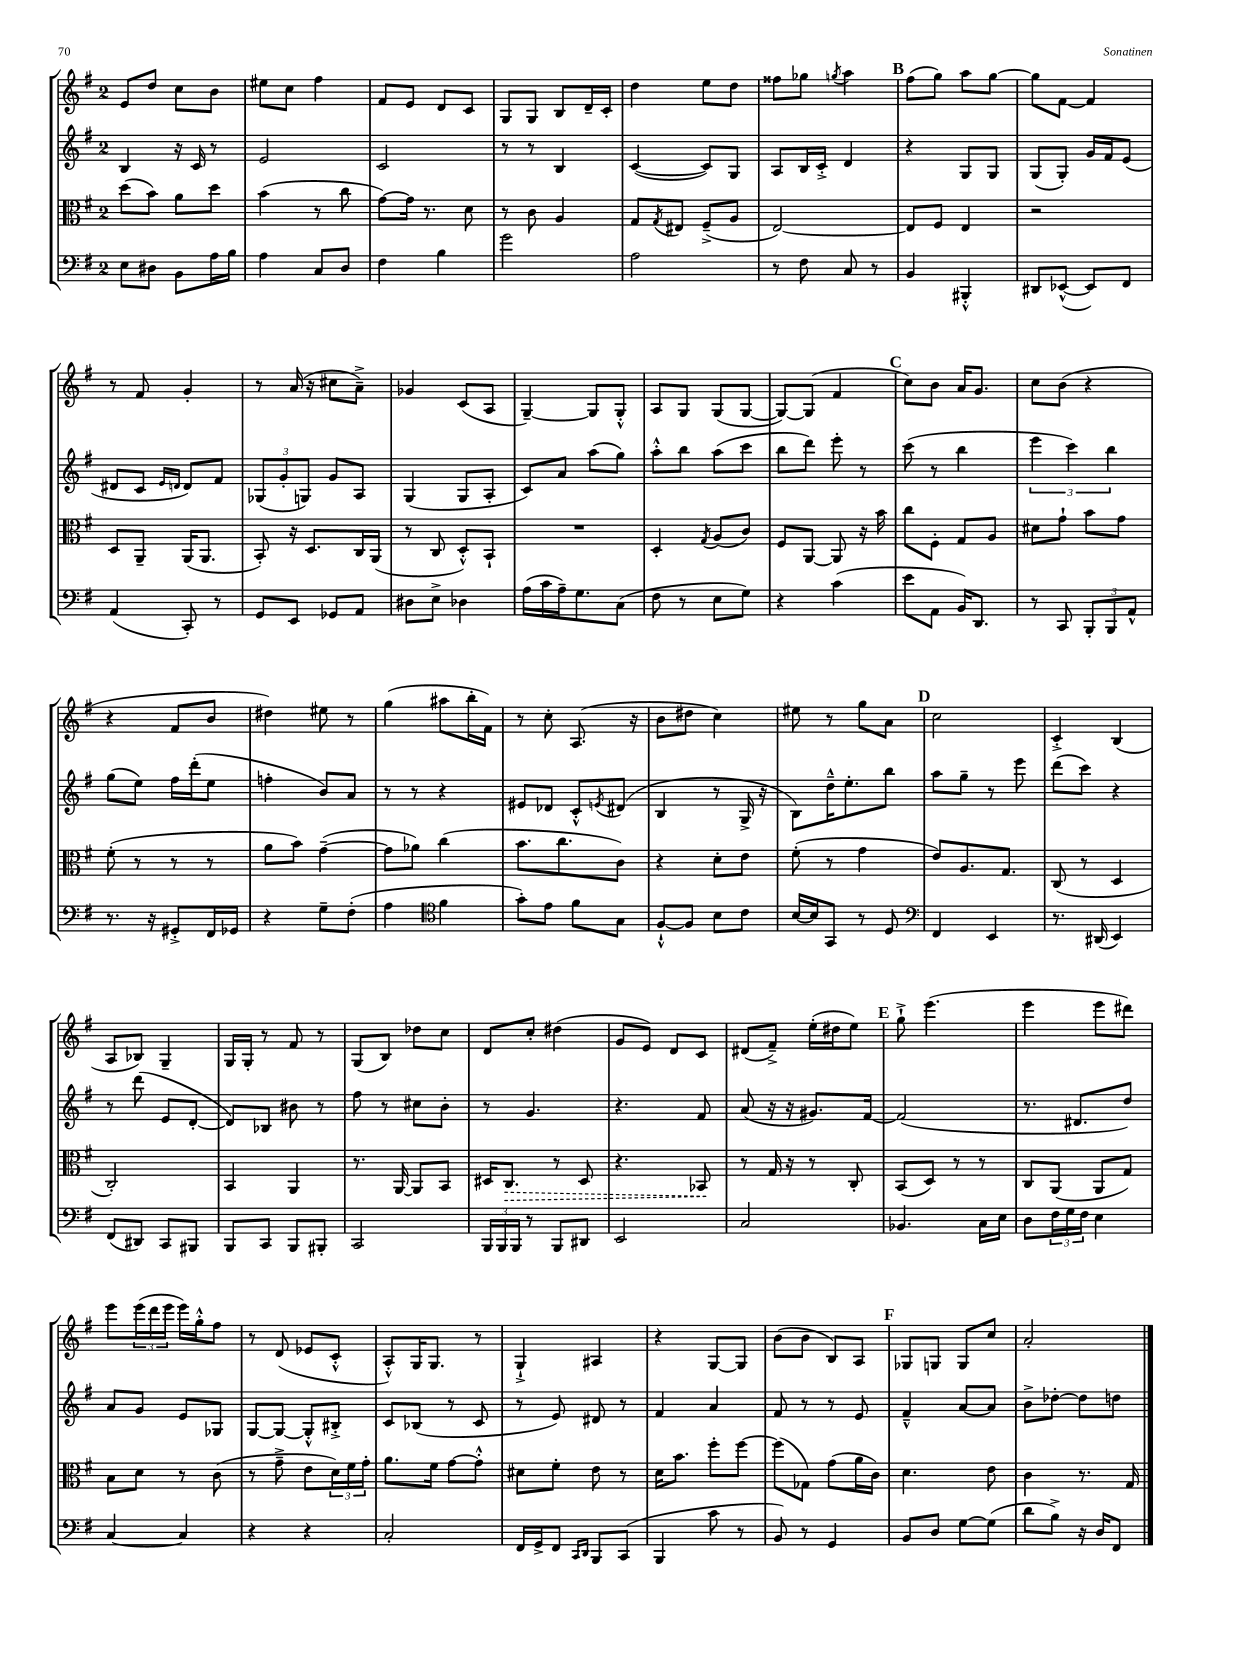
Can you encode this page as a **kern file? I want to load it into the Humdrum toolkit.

**kern	**kern	**dynam	**kern	**kern
*part4	*part3	*part3	*part2	*part1
*staff4	*staff3	*staff3	*staff2	*staff1
*clefF4	*clefC3	*	*clefG2	*clefG2
*k[f#]	*k[f#]	*	*k[f#]	*k[f#]
*M2/4	*M2/4	*	*M2/4	*M2/4
=124	=124	=124	=124	=124
8E\L	(8dd\L	.	4B/	8e/L
8D#X\J	8b\J)	.	.	8dd/J
8BB\L	8a\L	.	16r	8cc\L
.	.	.	16c/	.
16A\L	8dd\J	.	8r	8b\J
16B\JJ	.	.	.	.
=125	=125	=125	=125	=125
4A\	(4b\	.	2e/	8ee#X\L
.	.	.	.	8cc\J
8C/L	8r	.	.	4ff#\
8D/J	8cc\	.	.	.
=126	=126	=126	=126	=126
4F#\	[8g\L)	.	2c/	8f#/L
.	16g\Jk]	.	.	8e/J
.	8.r	.	.	.
4B\	.	.	.	8d/L
.	8d\	.	.	8c/J
=127	=127	=127	=127	=127
2g\	8r	.	8r	8G/L
.	8c\	.	8r	8G/J
.	4A/	.	4B/	8B/L
.	.	.	.	16d~/L
.	.	.	.	16c'/JJ
=128	=128	=128	=128	=128
2A\	8G/L	.	([4c/	4dd\
.	8qG/	.	.	.
.	8E#X/J	.	.	.
.	(8F#~^/L	.	8c/L])	8ee\L
.	8A/J	.	8G/J	8dd\J
=129	=129	=129	=129	=129
8r	[2E/)	.	8A/L	8ff##X\L
8F#\	.	.	16B/L	8gg-X\J
.	.	.	16c'^/JJ	.
.	.	.	.	8qggn/
8C/	.	.	4d/	4aa\
8r	.	.	.	.
!!LO:REH:place=s1:t=B
=130	=130	=130	=130	=130
4BB/	8E/L]	.	4r	(8ff#\L
.	8F#/J	.	.	8gg\J)
4BBB#X'^^/	4E/	.	8G/L	8aa\L
.	.	.	8G/J	[8gg\J
=131	=131	=131	=131	=131
8DD#X/L	2r	.	(8G/L	8gg\L]
([8EE-X^^/J	.	.	8G'/J)	[8f#\J
8EE-/L])	.	.	16g/LL	4f#/]
.	.	.	16f#/J	.
8FF#/J	.	.	(8e/J	.
!!LO:LB:g=z
=132	=132	=132	=132	=132
(4AA/	8D/L	.	8d#X/L	8r
.	8AA~/J	.	8c/J	8f#/
.	.	.	16qqe/LL	.
.	.	.	16qqdn/JJ	.
8CC'/)	(16AA/KL	.	8d/L)	4g'/
.	8.AA/J	.	.	.
8r	.	.	8f#/J	.
=133	=133	=133	=133	=133
8GG/L	8BB'/)	.	(12G-X/L	8r
.	.	.	12g'/	.
8EE/J	16r	.	.	(16a/
.	.	.	12Gn/J)	.
.	8.D/L	.	.	16r
8GG-X/L	.	.	8g/L	8cc#X\L
8AA/J	16C/L	.	8A/J	8a~^\J)
.	(16AA/JJ	.	.	.
=134	=134	=134	=134	=134
8D#X\L	8r	.	(4G/	4g-X/
8E^\J	8C/	.	.	.
4D-X\	8D'^^/L)	.	8G/L	(8c/L
.	8BB`/J	.	8A'/J	8A/J
=135	=135	=135	=135	=135
(16A\LL	2r	.	8c/L)	[4G~/)
16c\	.	.	.	.
16A~\J)	.	.	8a/J	.
8.G\	.	.	.	.
.	.	.	(8aa\L	8G/L]
(8C\J	.	.	8gg\J)	8G'^^/J
=136	=136	=136	=136	=136
8F#\	4D'/	.	8aa'^^\L	8A/L
8r	.	.	8bb\J	8G/J
.	8qG/	.	.	.
8E\L	(8A/L	.	(8aa\L	(8G/L
8G\J)	8c/J)	.	8ccc\J	[8G/J
=137	=137	=137	=137	=137
4r	8F#/L	.	8bb\L	8G/L_)
.	[8AA/J	.	8ddd\J)	(8G/J]
(4c\	8AA/]	.	8eee'\	4f#/
.	16r	.	8r	.
.	16b\	.	.	.
!!LO:REH:place=s1:t=C
=138	=138	=138	=138	=138
8e\L	8cc\L	.	(8ccc\	8cc\L)
8AA\J	8F#'\J	.	8r	8b\J
16BB/KL)	8G/L	.	4bb\	16a/KL
8.DD/J	.	.	.	8.g/J
.	8A/J	.	.	.
=139	=139	=139	=139	=139
8r	8d#X\L	.	6eee\	8cc\L
8CC/	8g`\J	.	.	(8b\J
.	.	.	6ccc\)	.
12BBB'/L	8b\L	.	.	4r
12BBB/	.	.	6bb\	.
.	8g\J	.	.	.
12AA^^/J	.	.	.	.
!!LO:LB:g=z
=140	=140	=140	=140	=140
8.r	(8f#'\	.	(8gg\L	4r
.	8r	.	8ee\J)	.
16r	.	.	.	.
8GG#X'^/L	8r	.	16ff#\LL	8f#/L
.	.	.	(16ddd'\J	.
16FF#/L	8r	.	8ee\J	8b/J
16GG-X/JJ	.	.	.	.
=141	=141	=141	=141	=141
4r	8a\L	.	4ffn'\	4dd#X\)
.	8b\J)	.	.	.
8G~\L	([4g~\	.	8b/L)	8ee#X\
(8F#'\J	.	.	8a/J	8r
=142	=142	=142	=142	=142
4A\	8g\L]	.	8r	(4gg\
.	8a-X\J)	.	8r	.
*clefC4	*	*	*	*
4f#\	(4cc\	.	4r	8aa#X\L
.	.	.	.	16bb'\L
.	.	.	.	16f#\JJ)
=143	=143	=143	=143	=143
8g'\L)	8.b\L	.	8e#X/L	8r
8e\J	.	.	8d-X/J	8cc'\
.	8.cc\	.	.	.
8f#\L	.	.	8c'^^/L	(8.A/
.	.	.	8qen/	.
8G\J	8c\J)	.	(8d#X/J	.
.	.	.	.	16r
=144	=144	=144	=144	=144
[8F#`^^/L	4r	.	4B/	8b\L
8F#/J]	.	.	.	8dd#X\J
8B\L	8d'\L	.	8r	4cc\)
8c\J	8e\J	.	16G^/	.
.	.	.	16r	.
=145	=145	=145	=145	=145
[16B/LL	(8f#'\	.	8B\L)	8ee#X\
16B/J]	.	.	.	.
8GG/J	8r	.	16dd~^^\K	8r
.	.	.	8.ee'\	.
8r	4g\	.	.	8gg\L
8D/	.	.	8bb\J	8a\J
!!LO:REH:place=s1:t=D
=146	=146	=146	=146	=146
*clefF4	*	*	*	*
4FF#/	8e/L)	.	8aa\L	2cc\
.	8.A/	.	8gg~\J	.
4EE/	.	.	8r	.
.	8.G/J	.	.	.
.	.	.	8eee\	.
=147	=147	=147	=147	=147
8.r	(8C/	.	(8ddd\L	4c'^/
.	8r	.	8ccc\J)	.
(16DD#X/	.	.	.	.
4EE/)	4D/	.	4r	(4B/
!!LO:LB:g=z
=148	=148	=148	=148	=148
(8FF#/L	2C'/)	.	8r	8A/L
8DD#X/J)	.	.	(8ddd\	8B-X/J)
8CC/L	.	.	8e/L	4G~/
8BBB#X/J	.	.	[8d'/J	.
=149	=149	=149	=149	=149
8BBB/L	4BB/	.	8d/L])	16G/LL
.	.	.	.	16G'/JJ
8CC/J	.	.	8B-X/J	8r
8BBB/L	4AA/	.	8b#X\	8f#/
8BBB#X'/J	.	.	8r	8r
=150	=150	=150	=150	=150
2CC/	8.r	.	8ff#\	(8G/L
.	.	.	8r	8B/J)
.	[16AA/	.	.	.
.	8AA/L]	.	8cc#X\L	8dd-X\L
.	8BB/J	.	8b'\J	8cc\J
=151	=151	=151	=151	=151
24BBB/LL	16D#X/KL	.	8r	8d/L
24BBB/	.	.	.	.
!	!	!LO:HP:b	!	!
.	8.C/J	>	.	.
24BBB/JJ	.	.	.	.
8r	.	.	4.g/	8cc'/J
8BBB/L	8r	.	.	(4dd#X\
8DD#X/J	8D#/	.	.	.
=152	=152	=152	=152	=152
2EE/	4.r	.	4.r	8g/L
.	.	.	.	8e/J)
.	.	.	.	8d/L
.	8BB-X/	.	8f#/	8c/J
.	.	]	.	.
=153	=153	=153	=153	=153
2C/	8r	.	(8a/	(8d#X/L
.	16G/	.	16r	8f#~^/J)
.	16r	.	16r	.
.	8r	.	8.g#X/L)	(16ee'\LL
.	.	.	.	16dd#X\J
.	8C'/	.	.	8ee\J)
.	.	.	[16f#/Jk	.
!!LO:REH:place=s1:t=E
=154	=154	=154	=154	=154
4.BB-X/	(8BB/L	.	(2f#/]	8gg`^\
.	8D/J)	.	.	(4.eee\
.	8r	.	.	.
16C\LL	8r	.	.	.
16E\JJ	.	.	.	.
=155	=155	=155	=155	=155
8D\L	8C/L	.	8.r	4eee\
24F#\L	(8AA/J	.	.	.
24G\	.	.	.	.
.	.	.	8.d#X/L	.
24F#\JJ	.	.	.	.
4E\	8AA/L	.	.	8eee\L
.	8G/J)	.	8dd/J)	8ddd#X\J)
!!LO:LB:g=z
=156	=156	=156	=156	=156
[4C/	8B\L	.	8a/L	8eee\L
.	8d\J	.	8g/J	(24eee\L
.	.	.	.	24ddd\
.	.	.	.	24eee\JJ
4C/]	8r	.	8e/L	16eee\LL)
.	.	.	.	16gg'^^\J
.	(8c\	.	8G-X/J	8ff#\J
=157	=157	=157	=157	=157
4r	8r	.	[8G/L	8r
.	8g~^\	.	8G/J_	(8d/
4r	8e\L	.	8G'^^/L]	8e-X/L
.	24d\L)	.	8B#X'^/J	8c'^^/J
.	24f#\	.	.	.
.	24g'\JJ	.	.	.
=158	=158	=158	=158	=158
2C'/	8.a\L	.	8c/L	8A'^^/L)
.	.	.	(8B-X/J	16G/K
.	16f#\Jk	.	.	8.G/J
.	[8g\L	.	8r	.
.	8g'^^\J]	.	8c/	8r
=159	=159	=159	=159	=159
16FF#/LL	8d#X\L	.	8r	4G`^/
16GG^/J	.	.	.	.
8FF#/J	8f#'\J	.	8e/)	.
16qqCC/LL	.	.	.	.
16qqDD/JJ	.	.	.	.
8BBB/L	8e\	.	8d#X/	4A#X/
(8CC/J	8r	.	8r	.
=160	=160	=160	=160	=160
4BBB/	16d\KL	.	4f#/	4r
.	8.b\J	.	.	.
8c\	8ff#'\L	.	4a/	[8G/L
8r	[8ff#\J	.	.	8G/J]
=161	=161	=161	=161	=161
8BB/)	(8ff#\L]	.	8f#/	(8b\L
8r	8G-X\J)	.	8r	8b\J
4GG/	(8g\L	.	8r	8B/L)
.	16a\L	.	8e/	8A/J
.	16c\JJ)	.	.	.
!!LO:REH:place=s1:t=F
=162	=162	=162	=162	=162
8BB/L	4.d\	.	4f#~^^/	8G-X/L
8D/J	.	.	.	8Gn/J
[8G\L	.	.	[8a/L	8G/L
(8G\J]	8e\	.	8a/J]	8cc/J
=163	=163	=163	=163	=163
8d\L	4c\	.	8b^\L	2a'/
8B^\J)	.	.	[8dd-X'\J	.
16r	8.r	.	8dd-\L]	.
16D/KL	.	.	.	.
8FF#/J	.	.	8ddn\J	.
.	16G/	.	.	.
==	==	==	==	==
*-	*-	*-	*-	*-
